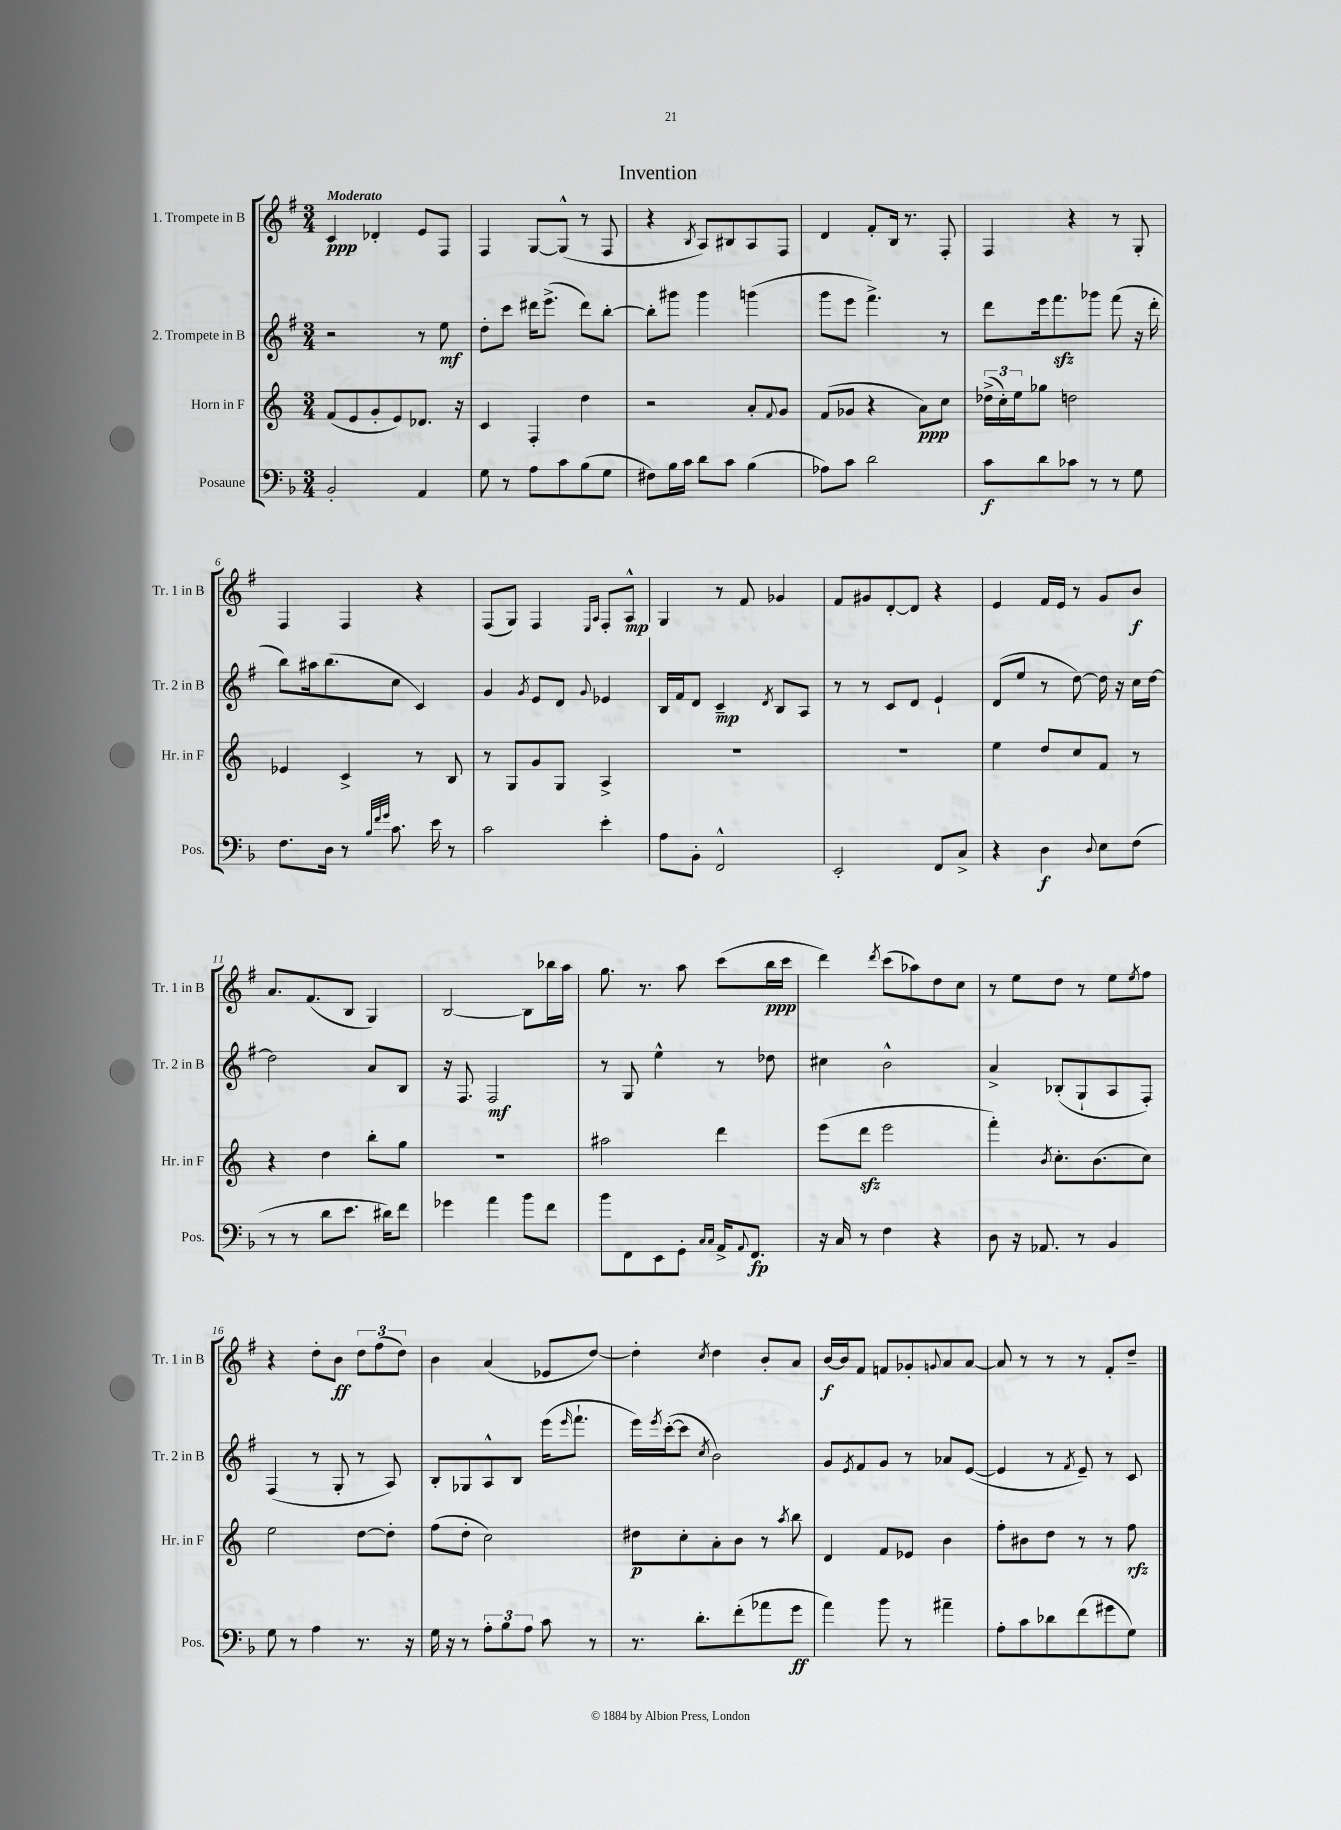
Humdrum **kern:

**kern	**dynam	**kern	**dynam	**kern	**dynam	**kern	**dynam
*part4	*part4	*part3	*part3	*part2	*part2	*part1	*part1
*staff4	*staff4	*staff3	*staff3	*staff2	*staff2	*staff1	*staff1
*I"Posaune	*	*I"Horn in F	*	*I"2. Trompete in B	*	*I"1. Trompete in B	*
*I'Pos.	*	*I'Hr. in F	*	*I'Tr. 2 in B	*	*I'Tr. 1 in B	*
*clefF4	*	*clefG2	*	*clefG2	*	*clefG2	*
*k[b-]	*	*k[]	*	*k[f#]	*	*k[f#]	*
*M3/4	*	*M3/4	*	*M3/4	*	*M3/4	*
=1	=1	=1	=1	=1	=1	=1	=1
!	!	!	!	!	!	!LO:TX:a:B:t=Moderato	!
2BB-'/	.	(8f/L	.	2r	.	4c/	ppp
.	.	8e/	.	.	.	.	.
.	.	8g'/	.	.	.	4d-X'/	.
.	.	8e/)	.	.	.	.	.
4AA/	.	8.d-X/J	.	8r	.	8e/L	.
.	.	.	.	8ee\	mf	8F#/J	.
.	.	16r	.	.	.	.	.
=2	=2	=2	=2	=2	=2	=2	=2
8G\	.	4c/	.	8dd'\L	.	4F#/	.
8r	.	.	.	8ccc\J	.	.	.
8A\L	.	4F'/	.	16ddd#X\KL	.	[8G/L	.
.	.	.	.	(8.eee^\J	.	.	.
8c\	.	.	.	.	.	(8G^^/J]	.
(8B-\	.	4dd\	.	8ddd#\L)	.	8r	.
8G\J	.	.	.	[8bb'\J	.	8F#/	.
=3	=3	=3	=3	=3	=3	=3	=3
8F#X\L)	.	2r	.	8bb'\L]	.	4r	.
16B-\L	.	.	.	8ggg#X\J	.	.	.
16c\JJ	.	.	.	.	.	.	.
.	.	.	.	.	.	8qB/	.
8d\L	.	.	.	4ggg#\	.	8A/L)	.
8c\J	.	.	.	.	.	8B#X/	.
(4B-\	.	8a'/L	.	(4gggn\	.	8A/	.
.	.	8qqf/	.	.	.	.	.
.	.	8g/J	.	.	.	8F#/J	.
=4	=4	=4	=4	=4	=4	=4	=4
8A-X\L)	.	(8f/L	.	8ggg\L	.	4d/	.
8c\J	.	8g-X/J	.	8eee\J	.	.	.
2d\	.	4r	.	4.fff#^\)	.	8f#'/L	.
.	.	.	.	.	.	16B/Jk	.
.	.	.	.	.	.	8.r	.
.	.	8a\L)	ppp	.	.	.	.
.	.	8cc\J	.	8r	.	8F#'/	.
=5	=5	=5	=5	=5	=5	=5	=5
8c\L	f	(24dd-X^\LL	.	8ddd\L	.	4F#/	.
.	.	24cc'\)	.	.	.	.	.
.	.	24ee\J	.	.	.	.	.
8d\	.	8gg-X\J	.	16eee\k	.	.	.
.	.	.	.	8.fff#zz\	.	.	.
8c-X\J	.	2ddn\	.	.	.	4r	.
8r	.	.	.	8ggg-X\J	.	.	.
8r	.	.	.	(8fff#\	.	8r	.
8G\	.	.	.	16r	.	8G'/	.
.	.	.	.	16ddd'\	.	.	.
!!LO:LB:g=z
=6	=6	=6	=6	=6	=6	=6	=6
8.F\L	.	4e-X/	.	8bb\L)	.	4F#/	.
.	.	.	.	16aa#X\k	.	.	.
16D\Jk	.	.	.	(8.bb\	.	.	.
8r	.	4c^/	.	.	.	4F#/	.
32qqB-/LLL	.	.	.	.	.	.	.
32qqf/	.	.	.	.	.	.	.
32qqg/JJJ	.	.	.	.	.	.	.
8.c\	.	.	.	8cc\J	.	.	.
.	.	8r	.	4c/)	.	4r	.
16e\	.	.	.	.	.	.	.
8r	.	8B/	.	.	.	.	.
=7	=7	=7	=7	=7	=7	=7	=7
2c\	.	8r	.	4g/	.	(8F#/L	.
.	.	8G/L	.	.	.	8G/J)	.
.	.	.	.	8qg/	.	.	.
.	.	8g/	.	8e/L	.	4F#/	.
.	.	8G/J	.	8d/J	.	.	.
.	.	.	.	.	.	16qqE/LL	.
.	.	.	.	8qqg/	.	16qqA/JJ	.
4e'\	.	4A^/	.	4e-X/	.	8F#'/L	.
.	.	.	.	.	.	8A^^/J	mp
=8	=8	=8	=8	=8	=8	=8	=8
8A\L	.	2.r	.	16B/LL	.	4G/	.
.	.	.	.	16f#/J	.	.	.
8BB-'\J	.	.	.	8d/J	.	.	.
2FF^^/	.	.	.	4c~/	mp	8r	.
.	.	.	.	.	.	8f#/	.
.	.	.	.	8qd/	.	.	.
.	.	.	.	8B/L	.	4g-X/	.
.	.	.	.	8A/J	.	.	.
=9	=9	=9	=9	=9	=9	=9	=9
2EE'/	.	2.r	.	8r	.	8f#/L	.
.	.	.	.	8r	.	8g#X/	.
.	.	.	.	8c/L	.	[8d'/	.
.	.	.	.	8d/J	.	8d/J]	.
8FF/L	.	.	.	4e`/	.	4r	.
8C^/J	.	.	.	.	.	.	.
=10	=10	=10	=10	=10	=10	=10	=10
4r	.	4ee\	.	(8d/L	.	4e/	.
.	.	.	.	8ee/J	.	.	.
4D\	f	8dd/L	.	8r	.	16f#/LL	.
.	.	.	.	.	.	16e/JJ	.
.	.	8cc/	.	[8dd\)	.	8r	.
8qqD/	.	.	.	.	.	.	.
8E\L	.	8f/J	.	16dd\]	.	8g/L	.
.	.	.	.	16r	.	.	.
(8F\J	.	8r	.	16cc\LL	.	8b/J	f
.	.	.	.	[16dd\JJ	.	.	.
!!LO:LB:g=z
=11	=11	=11	=11	=11	=11	=11	=11
8r	.	4r	.	2dd\]	.	8.a/L	.
8r	.	.	.	.	.	.	.
.	.	.	.	.	.	(8.f#/	.
8d\L	.	4dd\	.	.	.	.	.
8.e\J	.	.	.	.	.	8B/J	.
.	.	8bb'\L	.	8a/L	.	4G/)	.
16d#X\KL)	.	.	.	.	.	.	.
8f\J	.	8gg\J	.	8B/J	.	.	.
=12	=12	=12	=12	=12	=12	=12	=12
4g-X\	.	2.r	.	16r	.	[2B/	.
.	.	.	.	8.F#/	.	.	.
4a\	.	.	.	2F#/	mf	.	.
8b-\L	.	.	.	.	.	8B\L]	.
8f\J	.	.	.	.	.	16bb-X\L	.
.	.	.	.	.	.	16aa\JJ	.
=13	=13	=13	=13	=13	=13	=13	=13
8b-\L	.	2aa#X\	.	8r	.	8.gg\	.
8FF\	.	.	.	8G/	.	.	.
.	.	.	.	.	.	8.r	.
8EE\	.	.	.	4ee^^\	.	.	.
8GG'\J	.	.	.	.	.	8aa\	.
16qqC/LL	.	.	.	.	.	.	.
16qqC/JJ	.	.	.	.	.	.	.
16AA^/KL	.	4ddd\	.	8r	.	(8ccc\L	.
8qqAA/	.	.	.	.	.	.	.
8.FF/J	fp	.	.	.	.	.	.
.	.	.	.	8dd-X\	.	16bb\L	ppp
.	.	.	.	.	.	16ccc\JJ	.
=14	=14	=14	=14	=14	=14	=14	=14
16r	.	(8eee\L	.	4cc#X\	.	4ddd\)	.
16C/	.	.	.	.	.	.	.
8r	.	8dddzz\J	.	.	.	.	.
.	.	.	.	.	.	8qddd/	.
4F\	.	2eee\	.	2b^^\	.	(8ccc\L	.
.	.	.	.	.	.	8aa-X\)	.
4r	.	.	.	.	.	8dd\	.
.	.	.	.	.	.	8cc\J	.
=15	=15	=15	=15	=15	=15	=15	=15
8D\	.	4fff'\)	.	4a^/	.	8r	.
16r	.	.	.	.	.	8ee\L	.
8.AA-X/	.	.	.	.	.	.	.
.	.	8qb/	.	.	.	.	.
.	.	8.cc'\L	.	(8B-X'/L	.	8dd\J	.
8r	.	.	.	8G`/	.	8r	.
.	.	(8.b\	.	.	.	.	.
4BB-/	.	.	.	8A/	.	8ee\L	.
.	.	.	.	.	.	8qee/	.
.	.	8cc\J)	.	8F#'/J)	.	8ff#\J	.
!!LO:LB:g=z
=16	=16	=16	=16	=16	=16	=16	=16
8G\	.	2ee\	.	(4F#/	.	4r	.
8r	.	.	.	.	.	.	.
4A\	.	.	.	8r	.	8dd'\L	.
.	.	.	.	8G'/	.	8b\J	ff
8.r	.	[8dd\L	.	8r	.	12dd\L	.
.	.	.	.	.	.	(12ff#\	.
.	.	8dd'\J]	.	8A/)	.	.	.
.	.	.	.	.	.	12dd\J)	.
16r	.	.	.	.	.	.	.
=17	=17	=17	=17	=17	=17	=17	=17
16G\	.	(8ff\L	.	8B'/L	.	4b\	.
16r	.	.	.	.	.	.	.
8r	.	8dd'\J	.	8G-X/	.	.	.
12A'\L	.	2cc\)	.	8A^^/	.	(4a/	.
12B-\	.	.	.	.	.	.	.
.	.	.	.	8B/J	.	.	.
12A\J	.	.	.	.	.	.	.
8c\	.	.	.	(16eee\KL	.	8e-X/L	.
.	.	.	.	16qqeee/	.	.	.
.	.	.	.	8.fff#`\J	.	.	.
8r	.	.	.	.	.	[8dd/J)	.
=18	=18	=18	=18	=18	=18	=18	=18
8.r	.	8dd#X\L	p	16eee\LL)	.	4dd'\]	.
.	.	.	.	8qeee/	.	.	.
.	.	.	.	([16ccc'\J	.	.	.
.	.	8cc'\	.	8ccc\J]	.	.	.
8.d'\L	.	.	.	.	.	.	.
.	.	.	.	8qcc/	.	8qcc/	.
.	.	8a'\	.	2b\)	.	4dd\	.
(8f'\	.	8b\J	.	.	.	.	.
8a-X\	.	8r	.	.	.	8b'/L	.
.	.	8qaa/	.	.	.	.	.
8g\J	ff	8bb\	.	.	.	8a/J	.
=19	=19	=19	=19	=19	=19	=19	=19
4a\)	.	4d/	.	8g/L	.	[16b/LL	f
.	.	.	.	.	.	16b/J]	.
.	.	.	.	8qe/	.	.	.
.	.	.	.	8f#/	.	8f#/J	.
8b-\	.	8f/L	.	8g/J	.	8fn/L	.
8r	.	8e-X/J	.	8r	.	8g-X'/	.
.	.	.	.	.	.	8qqgn/	.
4a#X~\	.	4b\	.	8a-X/L	.	8a/	.
.	.	.	.	([8e/J	.	[8a/J	.
=20	=20	=20	=20	=20	=20	=20	=20
8A'\L	.	8ff'\L	.	4e/]	.	8a/]	.
8c\	.	8b#X\	.	.	.	8r	.
8d-X\	.	8dd\J	.	8r	.	8r	.
.	.	.	.	8qf#/	.	.	.
(8f\	.	8r	.	8e~/)	.	8r	.
8g#X\	.	8r	.	8r	.	8f#'/L	.
8G\J)	.	8ff\	rfz	8c/	.	8dd~/J	.
==	==	==	==	==	==	==	==
*-	*-	*-	*-	*-	*-	*-	*-
